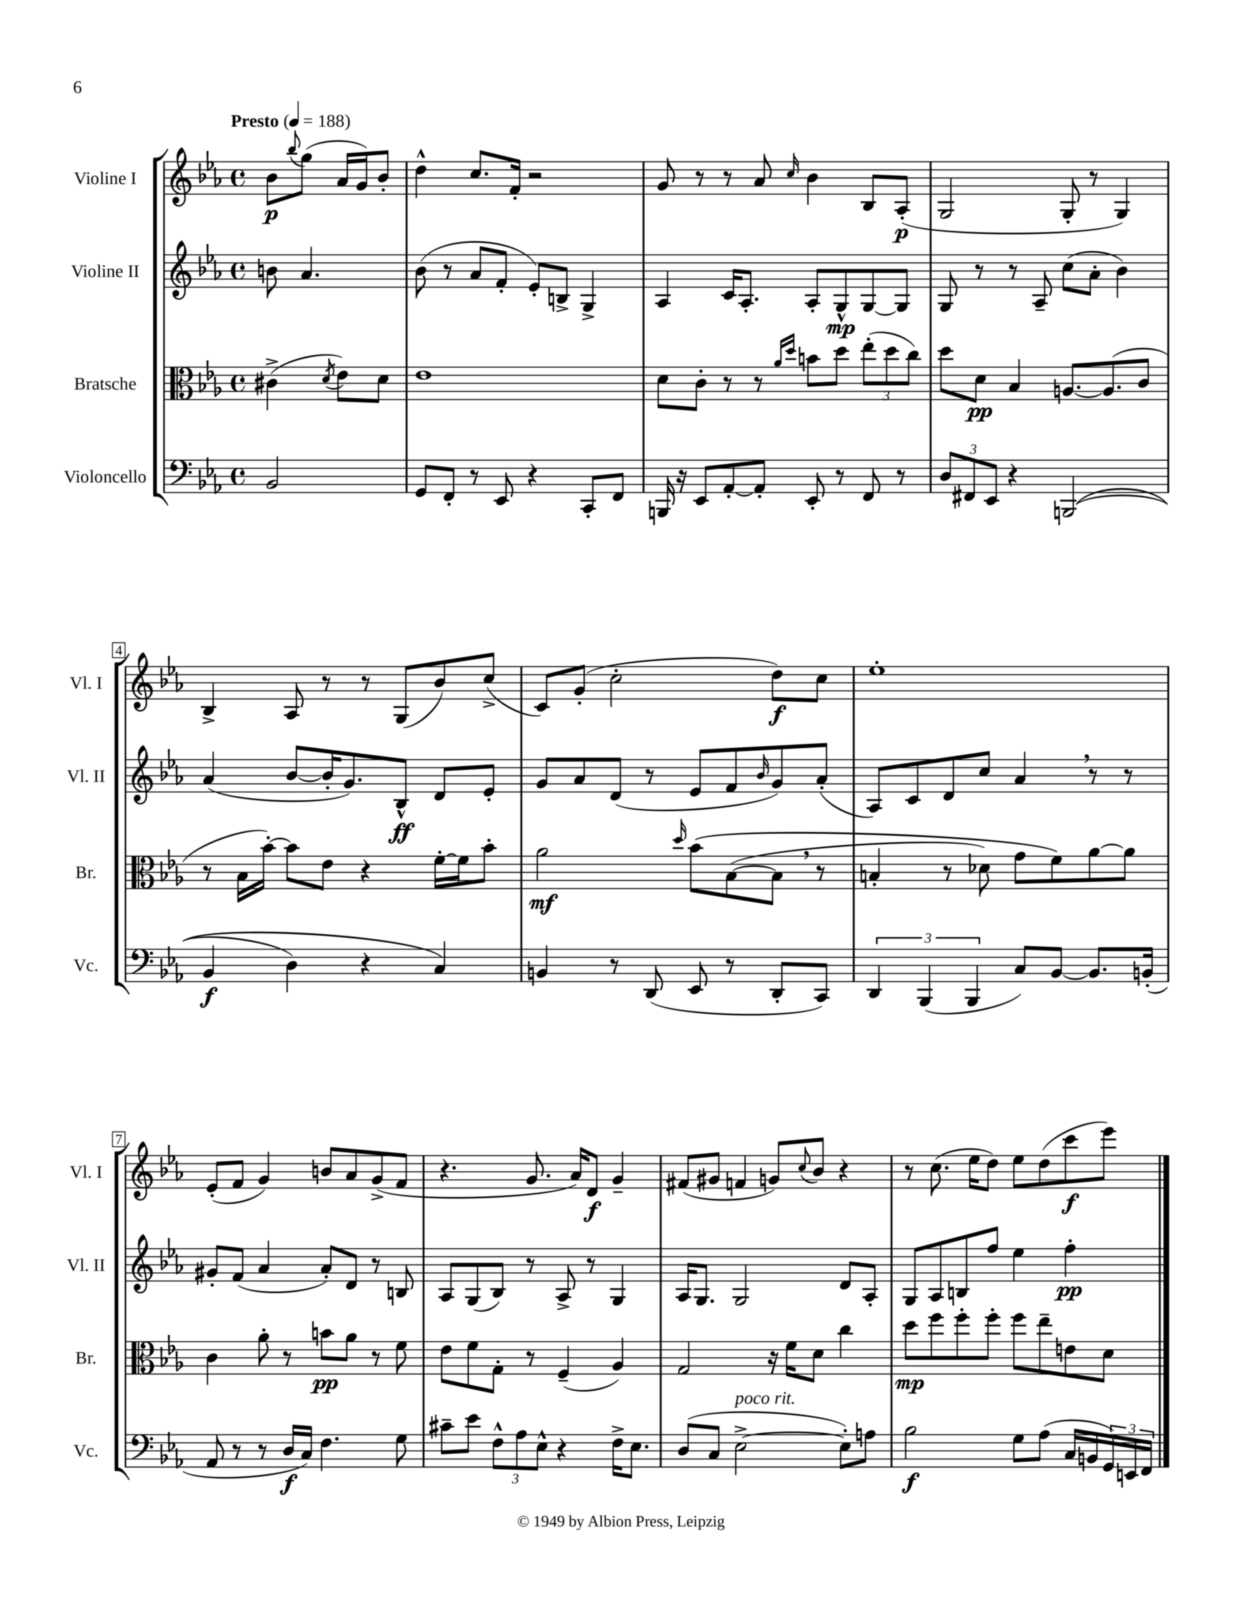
<<
\new StaffGroup <<
\new Staff = "s0" \with { instrumentName = "Violine I" shortInstrumentName = "Vl. I" } {
    \clef treble \key ees \major \defaultTimeSignature \time 4/4 \partial 2 \tempo "Presto" 4 = 188
    bes'8\p \appoggiatura { bes''8 } g''8( aes'16 g'16) bes'8-. |
    d''4-^ c''8. f'16-. r2 |
    g'8 r8 r8 aes'8 \grace { c''16 } bes'4 bes8 aes8-.\p( |
    g2 g8-. r8 g4) |
    bes4-> aes8 r8 r8 g8( bes'8) c''8->( |
    c'8) g'8-.( c''2-. d''8\f) c''8 |
    ees''1-. |
    ees'8-.( f'8 g'4) b'8 aes'8 g'8->( f'8 |
    r4. g'8. aes'16) d'8\f g'4-- |
    fis'8( gis'8 f'4 g'8) \appoggiatura { c''8 } bes'8 r4 |
    r8 c''8.( ees''16 d''8) ees''8 d''8( c'''8\f ees'''8) \bar "|." |
}
\new Staff = "s1" \with { instrumentName = "Violine II" shortInstrumentName = "Vl. II" } {
    \clef treble \key ees \major \defaultTimeSignature \time 4/4 \partial 2
    b'8 aes'4. |
    bes'8( r8 aes'8 f'8-. ees'8-.) b8-> g4-> |
    aes4 c'16 aes8.-. aes8-. g8-^\mp g8~ g8 |
    g8 r8 r8 aes8-- c''8( aes'8-. bes'4) |
    aes'4( bes'8~ bes'16-. g'8.) bes8-^\ff d'8 ees'8-. |
    g'8 aes'8 d'8( r8 ees'8 f'8 \grace { bes'16 } g'8) aes'8-.( |
    aes8) c'8 d'8 c''8 aes'4 \breathe r8 r8 |
    gis'8-. f'8( aes'4 aes'8-.) d'8 r8 b8 |
    aes8 g8( bes8) r8 aes8-> r8 g4 |
    aes16 g8. g2 d'8 aes8-. |
    g8 aes8 b8 f''8 ees''4 f''4-.\pp \bar "|." |
}
\new Staff = "s2" \with { instrumentName = "Bratsche" shortInstrumentName = "Br." } {
    \clef alto \key ees \major \defaultTimeSignature \time 4/4 \partial 2
    cis'4->( \acciaccatura { d'8 } ees'8) d'8 |
    ees'1 |
    d'8 c'8-. r8 r8 \grace { aes'16 d''16 } b'8 d''8 \tuplet 3/2 { ees''8-.( d''8 c''8) } |
    d''8 d'8\pp bes4 a8.~ a8.( c'8 |
    r8 bes16 bes'16~-.) bes'8 ees'8 r4 f'16~-. f'16 bes'8-. |
    aes'2\mf \grace { d''16 } bes'8\( bes8~( bes8 \breathe r8 |
    b4-. r8 des'8) g'8 f'8\) aes'8~ aes'8 |
    c'4 aes'8-. r8 b'8\pp aes'8 r8 f'8 |
    ees'8 f'8 g8-. r8 f4--( aes4) |
    g2 r16 f'16 d'8 c''4 |
    d''8\mp f''8 f''8-. f''8-. f''8 ees''8-- e'8 d'8 \bar "|." |
}
\new Staff = "s3" \with { instrumentName = "Violoncello" shortInstrumentName = "Vc." } {
    \clef bass \key ees \major \defaultTimeSignature \time 4/4 \partial 2
    bes,2 |
    g,8 f,8-. r8 ees,8 r4 c,8-. f,8 |
    b,,16 r16 ees,8 aes,8~-. aes,8-. ees,8-. r8 f,8 r8 |
    \tuplet 3/2 { d8 fis,8 ees,8 } r4 b,,2(\( |
    bes,4\f d4) r4 c4\) |
    b,4 r8 d,8( ees,8 r8 d,8-. c,8) |
    \tuplet 3/2 { d,4 bes,,4( bes,,4 } c8) bes,8~ bes,8. b,16-.( |
    aes,8 r8 r8 d16\f c16) f4. g8 |
    cis'8-- ees'8 \tuplet 3/2 { f8-^ aes8 ees8-^ } r4 f16-> ees8. |
    d8( c8 ees2~->^\markup { \italic "poco rit." } ees8-.) a8 |
    bes2\f g8 aes8( c16 b,16 \tuplet 3/2 { g,16) e,16 f,16 } \bar "|." |
}
>>
>>
\layout { \context { \Score \override BarNumber.stencil = #(make-stencil-boxer 0.1 0.3 ly:text-interface::print) } }
